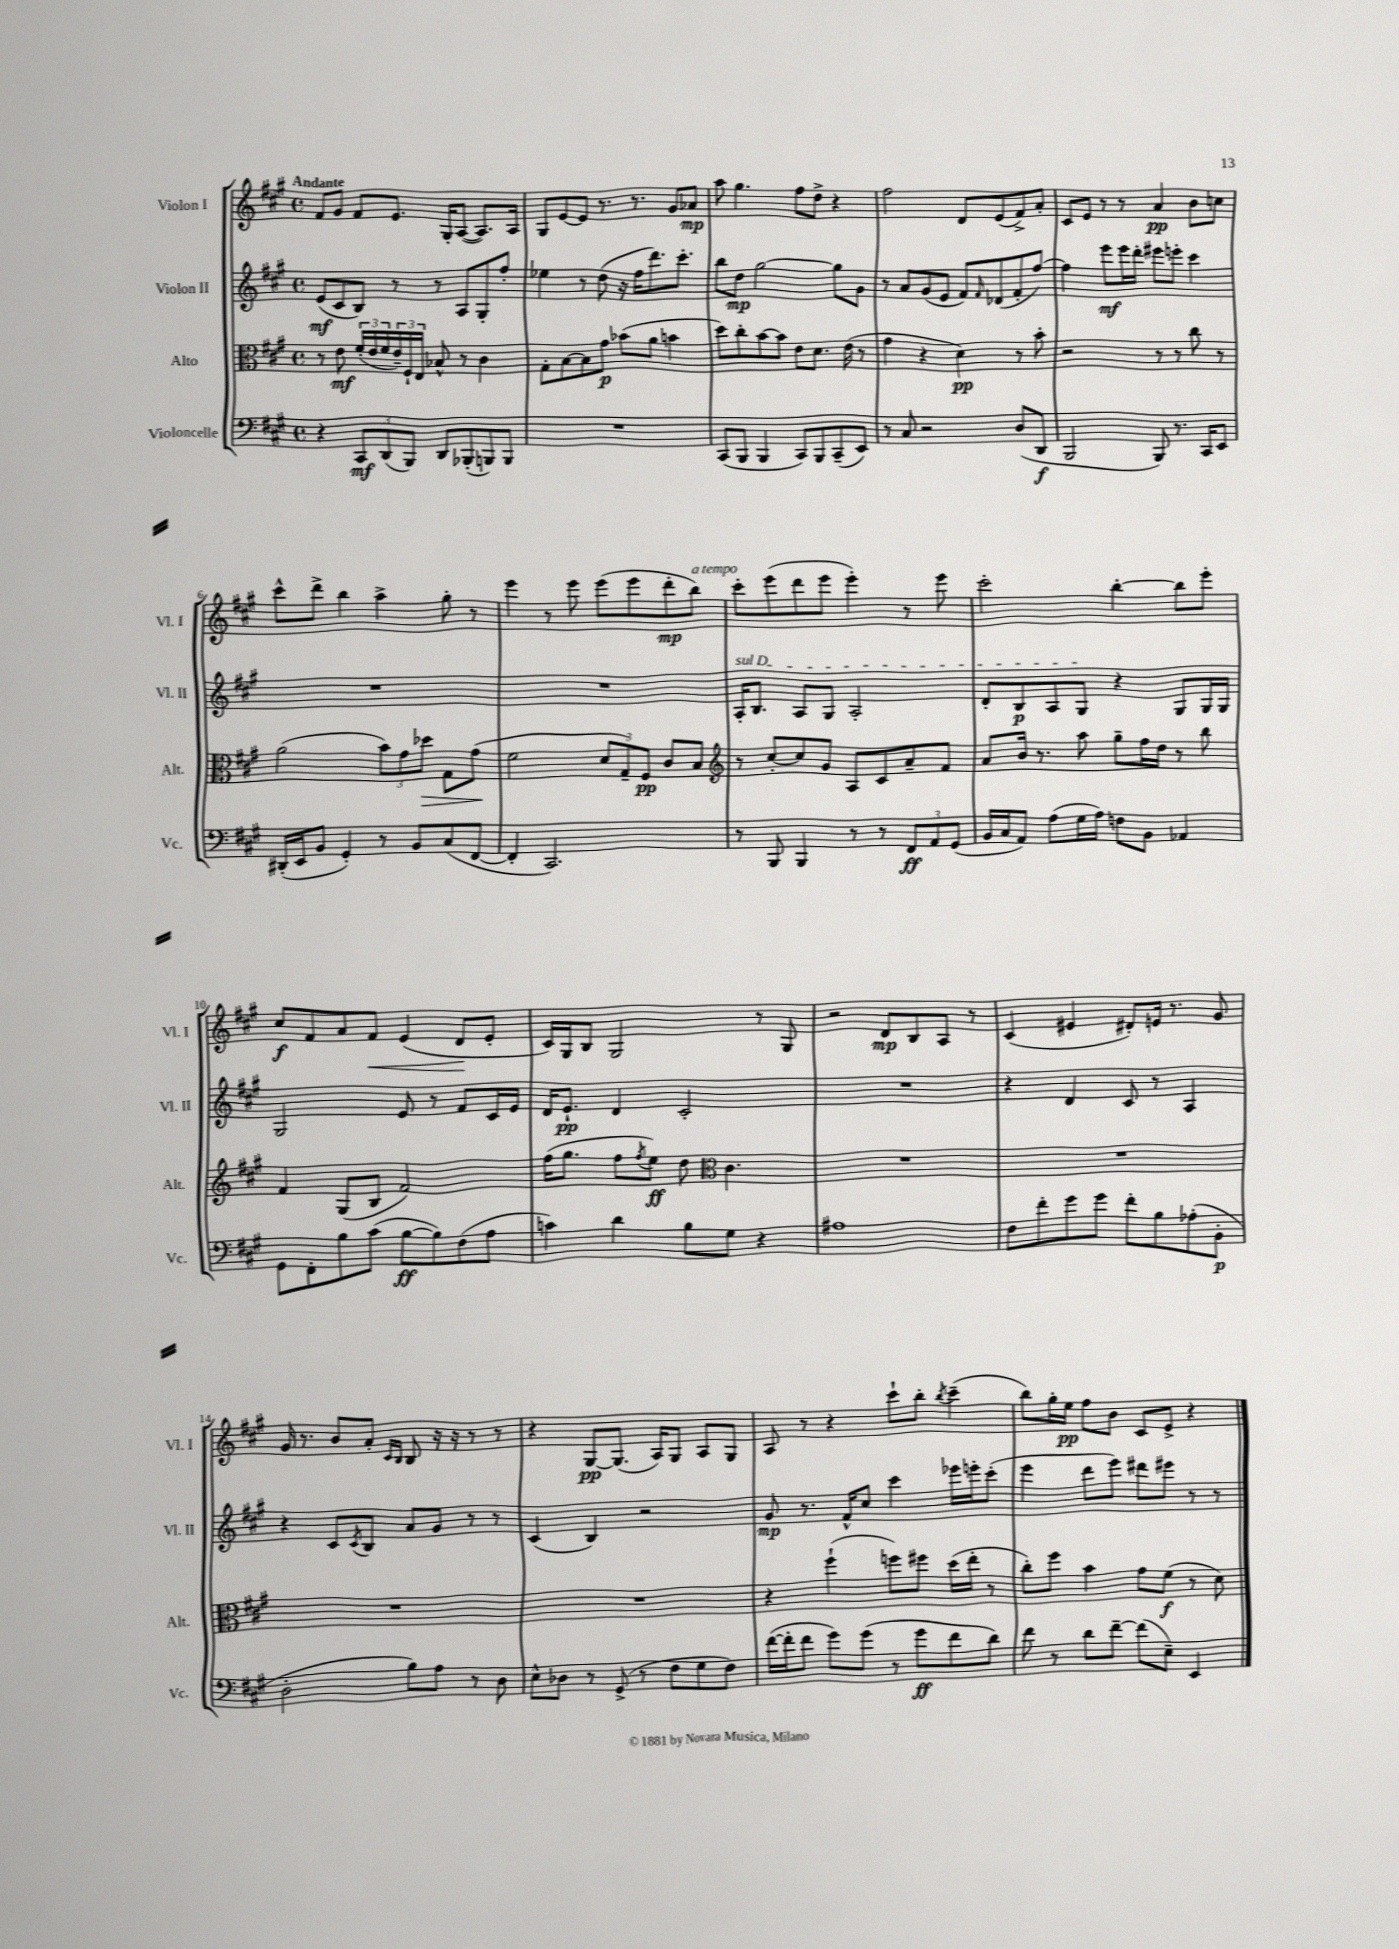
<<
\new StaffGroup <<
\new Staff = "s0" \with { instrumentName = "Violon I" shortInstrumentName = "Vl. I" } {
    \clef treble \key a \major \defaultTimeSignature \time 4/4 \tempo "Andante"
    fis'8 gis'8 fis'8 e'8. gis16-. a8~( a8.) a16 |
    gis8 e'8~ e'8 r8. r8. gis'8 aes'8\mp |
    a''8 gis''4. fis''8 d''8-> r4 |
    fis''2 d'8 e'8( fis'8->) a'8-. |
    cis'8 e'8 r8 r8 a'4\pp b'8 c''8 |
    cis'''8-^ d'''8-> b''4 a''4-> gis''8-. r8 |
    e'''4 r8 e'''8 e'''8( e'''8 d'''8-.\mp b''8^\markup { \italic "a tempo" }) |
    cis'''8-. e'''8( d'''8 e'''8 e'''4-.) r8 e'''8 |
    cis'''2-. b''4~-. b''8 e'''8-. |
    cis''8\f fis'8 a'8 fis'8\< e'4( d'8\! e'8-. |
    cis'16) gis16 b8 gis2 r8 gis8 |
    r2 d'8\mp b8 a8 r8 |
    cis'4( eis'4 dis'8-.) e'16 r8. gis'8 |
    gis'16 r8. b'8 a'8-. \grace { cis'16 b16 } b8 r16 r16 r8 r8 |
    r4 gis8~\pp gis8.( a16) gis8 a8 gis8 |
    a8 r8 r4 cis'''8-! b''8-. \acciaccatura { b''8 } cis'''4--( |
    b''8) gis''16-. e''16\pp fis''8 b'8 cis'8 e'8-> r4 \bar "|." |
}
\new Staff = "s1" \with { instrumentName = "Violon II" shortInstrumentName = "Vl. II" } {
    \clef treble \key a \major \defaultTimeSignature \time 4/4
    e'8\mf( cis'8 b8) r8 r8 a8 gis8-. fis''8-. |
    ees''4 r8 d''8( r16 fis''16 d'''8.) cis'''8.-. |
    b''8 d''8\mp gis''2~ gis''8 gis'8 |
    r8 a'8 gis'8( e'8 fis'8) \grace { fis'16 } des'8( fis'8-. fis''8~) |
    fis''4 e'''8\mf e'''16 d'''16-. eis'''8 e'''8-. cis'''4 |
    R1 |
    R1 |
    \once \override TextSpanner.bound-details.left.text = \markup { \italic "sul D" } a16-.\startTextSpan b8. a8 gis8 a2-. |
    d'8-. b8\p a8 gis8\stopTextSpan r4 gis8 gis16 gis16 |
    gis2 e'8 r8 fis'8 cis'16 e'16 |
    d'16 e'8.-!\pp d'4 cis'2-. |
    R1 |
    r4 d'4 cis'8 r8 a4 |
    r4 cis'8 \acciaccatura { cis'8 } b8 a'8 gis'8 r8 r8 |
    cis'4( b4) r2 |
    gis'8\mp r8. fis'16-^ cis''8 cis'''4 ees'''16 e'''16-. cis'''8-.( |
    e'''4 d'''8 e'''8) dis'''8 eis'''8 r8 r8 \bar "|." |
}
\new Staff = "s2" \with { instrumentName = "Alto" shortInstrumentName = "Alt." } {
    \clef alto \key a \major \defaultTimeSignature \time 4/4
    r8 e'8\mf \tuplet 3/2 { fis'16-.( e'16 fis'16 } \tuplet 3/2 { e'16--) fis16-! e16 } bes8-^ r8 cis'4 |
    gis8-. b8~ b8 gis'8\p bes'8( a'8 b'4 |
    d''8) cis''8-. b'8~ b'8 e'8 d'8. e'16( r8 |
    gis'4 r4 d'4\pp) r8 b'8-. |
    r2 r8 r8 cis''8 r8 |
    a'2( \tuplet 3/2 { b'8) gis'8 des''8\> } gis8 gis'8\!( |
    fis'2 \tuplet 3/2 { d'8 gis8--) fis8\pp } cis'8 b8 |
    \clef treble r8 cis''8~-. cis''8 gis'8 a8 cis'8 a'8-- fis'8 |
    a'8 b'16 r8. a''8 gis''8-- fis''16 d''16 r8 b''8 |
    fis'4 gis8( b8 fis'2) |
    fis''16( gis''8. fis''8 \acciaccatura { fis''8 } e''8\ff) d''8 \clef alto cis'4. |
    R1 |
    R1 |
    R1 |
    R1 |
    r4 fis''4-!( f''8) fis''8 d''16( e''16-. r8 |
    cis''8-.) fis''8 b'4 gis'8 fis'8\f( r8 d'8) \bar "|." |
}
\new Staff = "s3" \with { instrumentName = "Violoncelle" shortInstrumentName = "Vc." } {
    \clef bass \key a \major \defaultTimeSignature \time 4/4
    r4 \tuplet 3/2 { cis,8\mf d,8( b,,8) } d,8 bes,,8-.( b,,8) b,,8 |
    R1 |
    cis,8( b,,8 b,,4 cis,8) b,,8 cis,8--( e,8) |
    r8 cis8 r2 d8( d,8\f |
    b,,2 b,,8) r8. cis,16 e,8 |
    dis,16-.( e,16 b,8 gis,4-.) r8 b,8 cis8( fis,8~ |
    fis,4-. cis,2.) |
    r8 b,,8 b,,4 r8 r8 \tuplet 3/2 { fis,8\ff a,8 gis,8( } |
    b,16 cis16 a,8) a8( gis16 a16) f8 b,8 aes,4 |
    gis,8 fis,8-. b8 cis'8( b8~\ff b8) fis8( a8 |
    c'4) d'4 b8 gis8 r4 |
    ais1 |
    fis8 fis'8-. gis'8 gis'8 fis'8-. b8 aes8-.( b,8-.\p |
    d2-. b8) a8 r8 d8 |
    e8-^ des8 r8 gis,8->( r8 fis8 gis8 fis8) |
    fis'16~( fis'16-. fis'8 gis'8) gis'8( r8 gis'8\ff fis'8 d'8) |
    fis'8 r8 d'8 fis'8~-- fis'8( e8--) e,4 \bar "|." |
}
>>
>>
